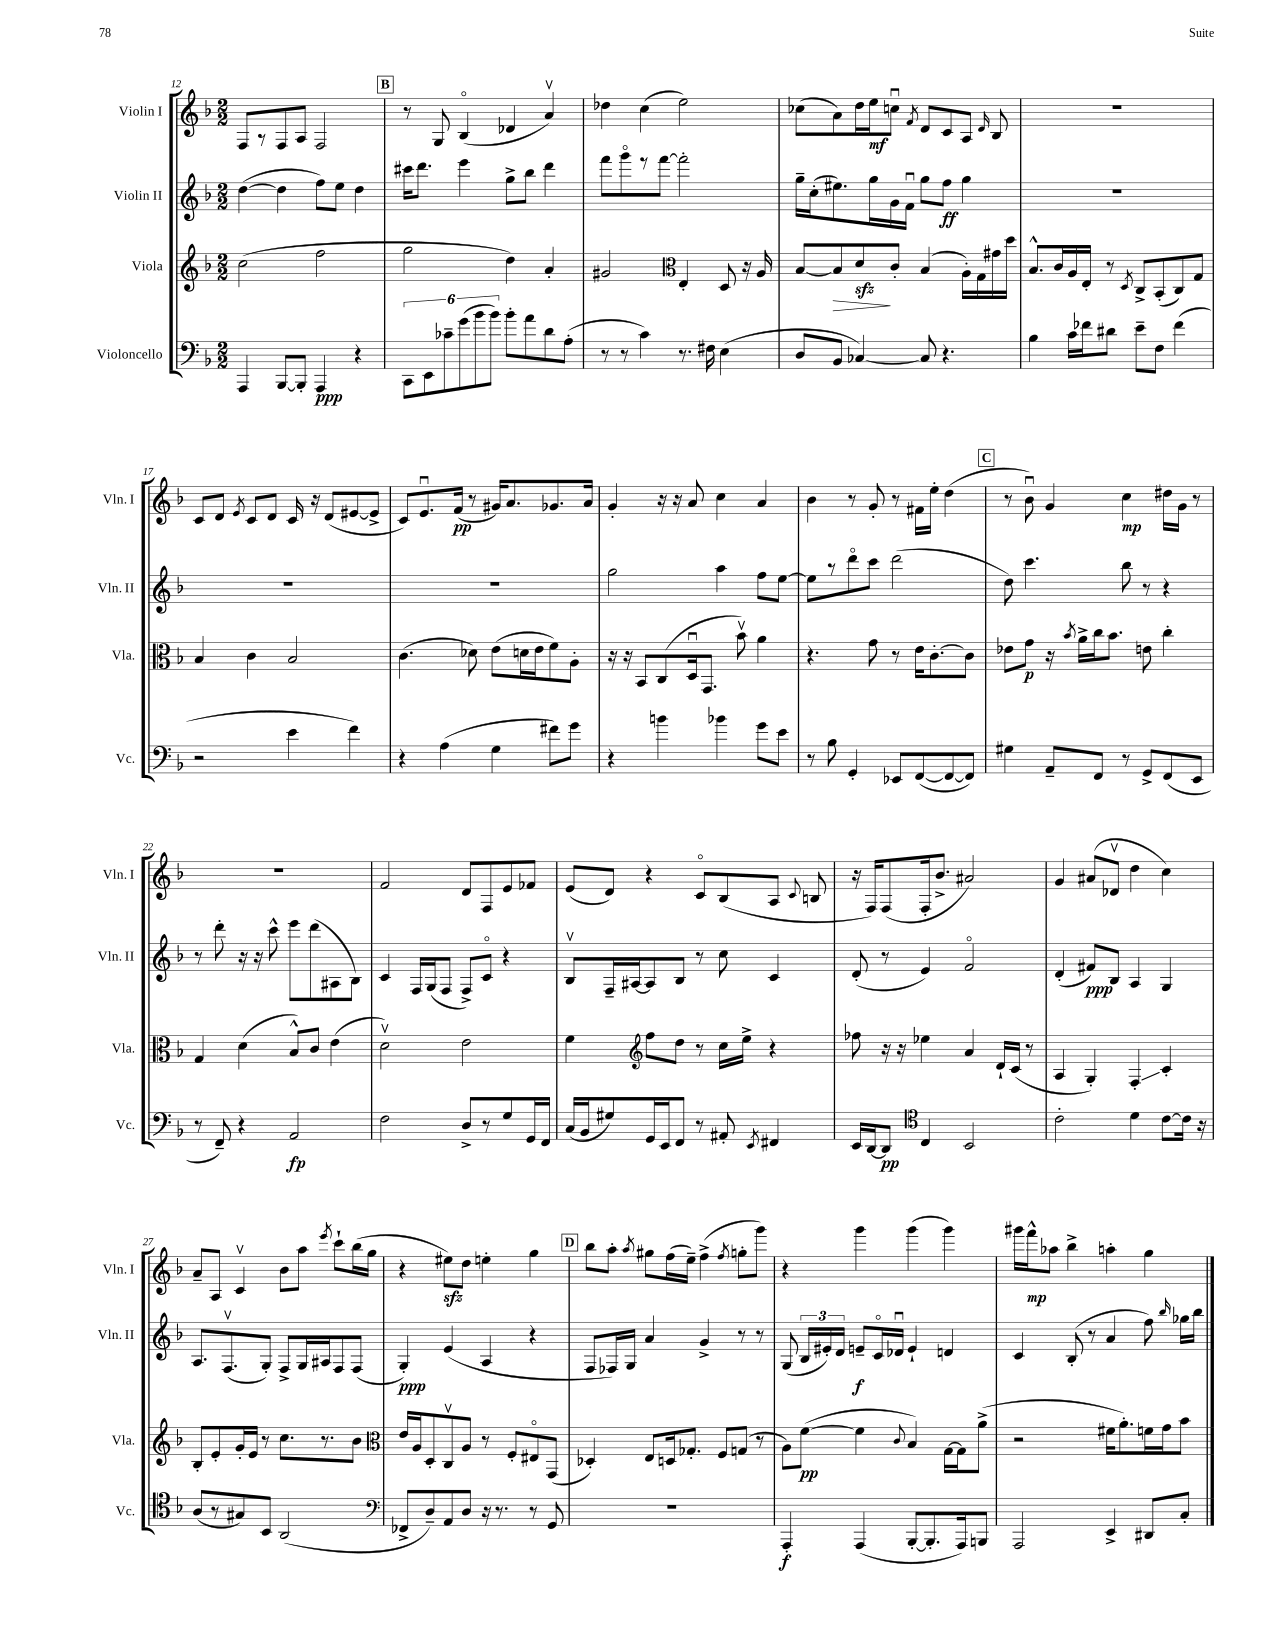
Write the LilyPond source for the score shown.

<<
\new StaffGroup <<
\new Staff = "s0" \with { instrumentName = "Violin I" shortInstrumentName = "Vln. I" } {
    \clef treble \key f \major \numericTimeSignature \time 2/2
    \autoBeamOff f8[ r8 f8 a8] f2 |
    \mark \markup { \box "B" } r8 g8 bes4\flageolet( des'4 a'4\upbow) |
    des''4 c''4( e''2) |
    ces''8[( a'8) d''16 e''16\mf c''8]\downbow \acciaccatura { f'8 } d'8[ c'8 a8] \grace { d'16 } bes8 |
    R1 |
    c'8[ d'8] \acciaccatura { e'8 } c'8[ d'8] c'16 r16 d'8[( eis'8~ eis'8]-> |
    c'8[) e'8.\downbow f'16]\pp( r8 gis'16[) a'8. ges'8. a'16] |
    g'4-. r16 r16 a'8 c''4 a'4 |
    bes'4 r8 g'8-. r8 fis'16[ e''16]-. d''4( |
    \mark \markup { \box "C" } r8 bes'8\downbow) g'4 c''4\mp dis''16[ g'16] r8 |
    R1 |
    f'2 d'8[ f8 e'8 fes'8] |
    e'8[( d'8]) r4 c'8[\flageolet bes8( a8] \appoggiatura { c'8 } b8 |
    r16 f16[) f8( f16-. bes'8.]-> ais'2) |
    g'4 ais'8[( des'8]\upbow d''4 c''4) |
    a'8[-- a8] c'4\upbow bes'8[ a''8] \acciaccatura { e'''8 } c'''8[-! bes''16( g''16] |
    r4 eis''8[\sfz) d''8] e''4-. g''4 |
    \mark \markup { \box "D" } bes''8[ a''8]-. \acciaccatura { a''8 } gis''8[ f''16( e''16]--) f''4->( \acciaccatura { f''8 } g''8[-. g'''8]) |
    r4 g'''4 g'''4( g'''4) |
    gis'''16[ f'''16-^\mp aes''8] bes''4-> a''4-. g''4 \bar "|." |
}
\new Staff = "s1" \with { instrumentName = "Violin II" shortInstrumentName = "Vln. II" } {
    \clef treble \key f \major \numericTimeSignature \time 2/2
    \autoBeamOff d''4~( d''4 f''8[) e''8] d''4 |
    \mark \markup { \box "B" } cis'''16[ d'''8.] e'''4 g''8[-> bes''8] d'''4 |
    f'''8[ g'''8\flageolet r8 f'''8]~ f'''2-. |
    g''16[-- c''16-.( eis''8.) g''16 g'16 f'16]\downbow g''8[ f''8]\ff g''4 |
    R1 |
    R1 |
    R1 |
    g''2 a''4 f''8[ e''8]~ |
    e''8[ r8 d'''8\flageolet c'''8] d'''2( |
    \mark \markup { \box "C" } d''8) c'''4. bes''8 r8 r4 |
    r8 d'''8-. r16 r16 c'''8-^ e'''8[ d'''8( ais8 bes8]) |
    c'4 f16[ g16( f8] f8[->) c'8]\flageolet r4 |
    bes8[\upbow f16-- ais16~ ais8 bes8] r8 c''8 c'4 |
    d'8-.( r8 e'4) f'2\flageolet |
    d'4-.( fis'8[\ppp) bes8] a4 g4 |
    a8.[ f8.\upbow( g8]-.) f8[-> g16 ais16 f8 f8]( |
    g4-.\ppp) e'4( a4 r4 |
    \mark \markup { \box "D" } f8[ fes16) g16] a'4 g'4-> r8 r8 |
    g8( \tuplet 3/2 { bes16[ eis'16-.) d'16] } e'8[--\f c'16\flageolet des'16]\downbow e'4-! d'4 |
    c'4 bes8-.( r8 a'4 f''8) \grace { bes''16 } ges''16[ bes''16] \bar "|." |
}
\new Staff = "s2" \with { instrumentName = "Viola" shortInstrumentName = "Vla." } {
    \clef treble \key f \major \numericTimeSignature \time 2/2
    \autoBeamOff c''2( f''2 |
    \mark \markup { \box "B" } g''2 d''4) a'4-. |
    gis'2 \clef alto e4-. d8 r16 a16 |
    bes8[~ bes8\> d'8\sfz\! c'8]-. bes4( a16[-.) g16 gis'16 d''16] |
    bes8.[-^ c'16 a16 e16]-. r8 \acciaccatura { d8 } c8[-> bes,8-.( c8) g8] |
    bes4 c'4 bes2 |
    c'4.( des'8) e'8[( d'16 e'16 f'8) a8]-. |
    r16 r16 bes,8[ c8( d16\downbow g,8.] bes'8\upbow) a'4 |
    r4. g'8 r8 e'16[ c'8.~-. c'8] |
    \mark \markup { \box "C" } ees'8[ g'8]\p r16 \acciaccatura { bes'8 } a'16[-> c''16 bes'8.] e'8 c''4-. |
    g4 d'4( bes8[-^) c'8] e'4( |
    d'2\upbow) e'2 |
    f'4 \clef treble f''8[ d''8] r8 c''16[ e''16]-> r4 |
    fes''8 r16 r16 ees''4 a'4 d'16[-! c'16]( r8 |
    a4 g4-.) f4-.\glissando c'4-. |
    bes8[-. e'8-. g'16-. e'16] r8 c''8.[ r8. bes'8] |
    \clef alto e'16[ a16 d8-. c8\upbow a8] r8 f8[-. eis8\flageolet g,8]( |
    \mark \markup { \box "D" } des4-.) e8[ d16 ges8.]-. f8[ g8]( r8 |
    a8[) f'8]~\pp( f'4 \appoggiatura { c'8 } bes4) g16[~ g16 a'8]->( |
    r2 fis'16[ a'8.-.) f'16 g'16 bes'8] \bar "|." |
}
\new Staff = "s3" \with { instrumentName = "Violoncello" shortInstrumentName = "Vc." } {
    \clef bass \key f \major \numericTimeSignature \time 2/2
    \autoBeamOff a,,4 bes,,8[~ bes,,8]-. a,,4\ppp r4 |
    \mark \markup { \box "B" } \tuplet 6/4 { c,8[ e,8 ces'8-- g'8( bes'8 bes'8]) } bes'8[-. a'8 d'8 a8]-.( |
    r8 r8 c'4) r8. fis16 e4( |
    d8[ bes,8] ces4~) ces8 r4. |
    bes4 c'16[ fes'16 dis'8] e'8[-- f8] fes'4( |
    r2 e'4 f'4) |
    r4 a4( g4 fis'8[) g'8] |
    r4 b'4 bes'4 g'8[ e'8] |
    r8 bes8 g,4-. ees,8[ f,8~( f,8~ f,8]) |
    \mark \markup { \box "C" } gis4 a,8[-- f,8] r8 g,8[-> f,8( e,8] |
    r8 f,8--) r4 a,2\fp |
    f2 d8[-> r8 g8 g,16 f,16] |
    c16[( bes,16 gis8) g,16 e,16 f,8] r8 ais,8-. \acciaccatura { e,8 } fis,4 |
    e,16[ d,16~ d,8]\pp \clef tenor c4 bes,2 |
    c'2-. d'4 c'8[~ c'16] r16 |
    a8[( r8 gis8) bes,8] a,2( |
    \clef bass fes,8[-> d8--) a,8 d8] r16 r8. r8 g,8 |
    \mark \markup { \box "D" } R1 |
    a,,4-.\f a,,4( bes,,8[~-. bes,,8.-. a,,16) b,,8] |
    a,,2 e,4-> dis,8[ c8]-. \bar "|." |
}
>>
>>
\layout { \context { \Score currentBarNumber = #12 } }
